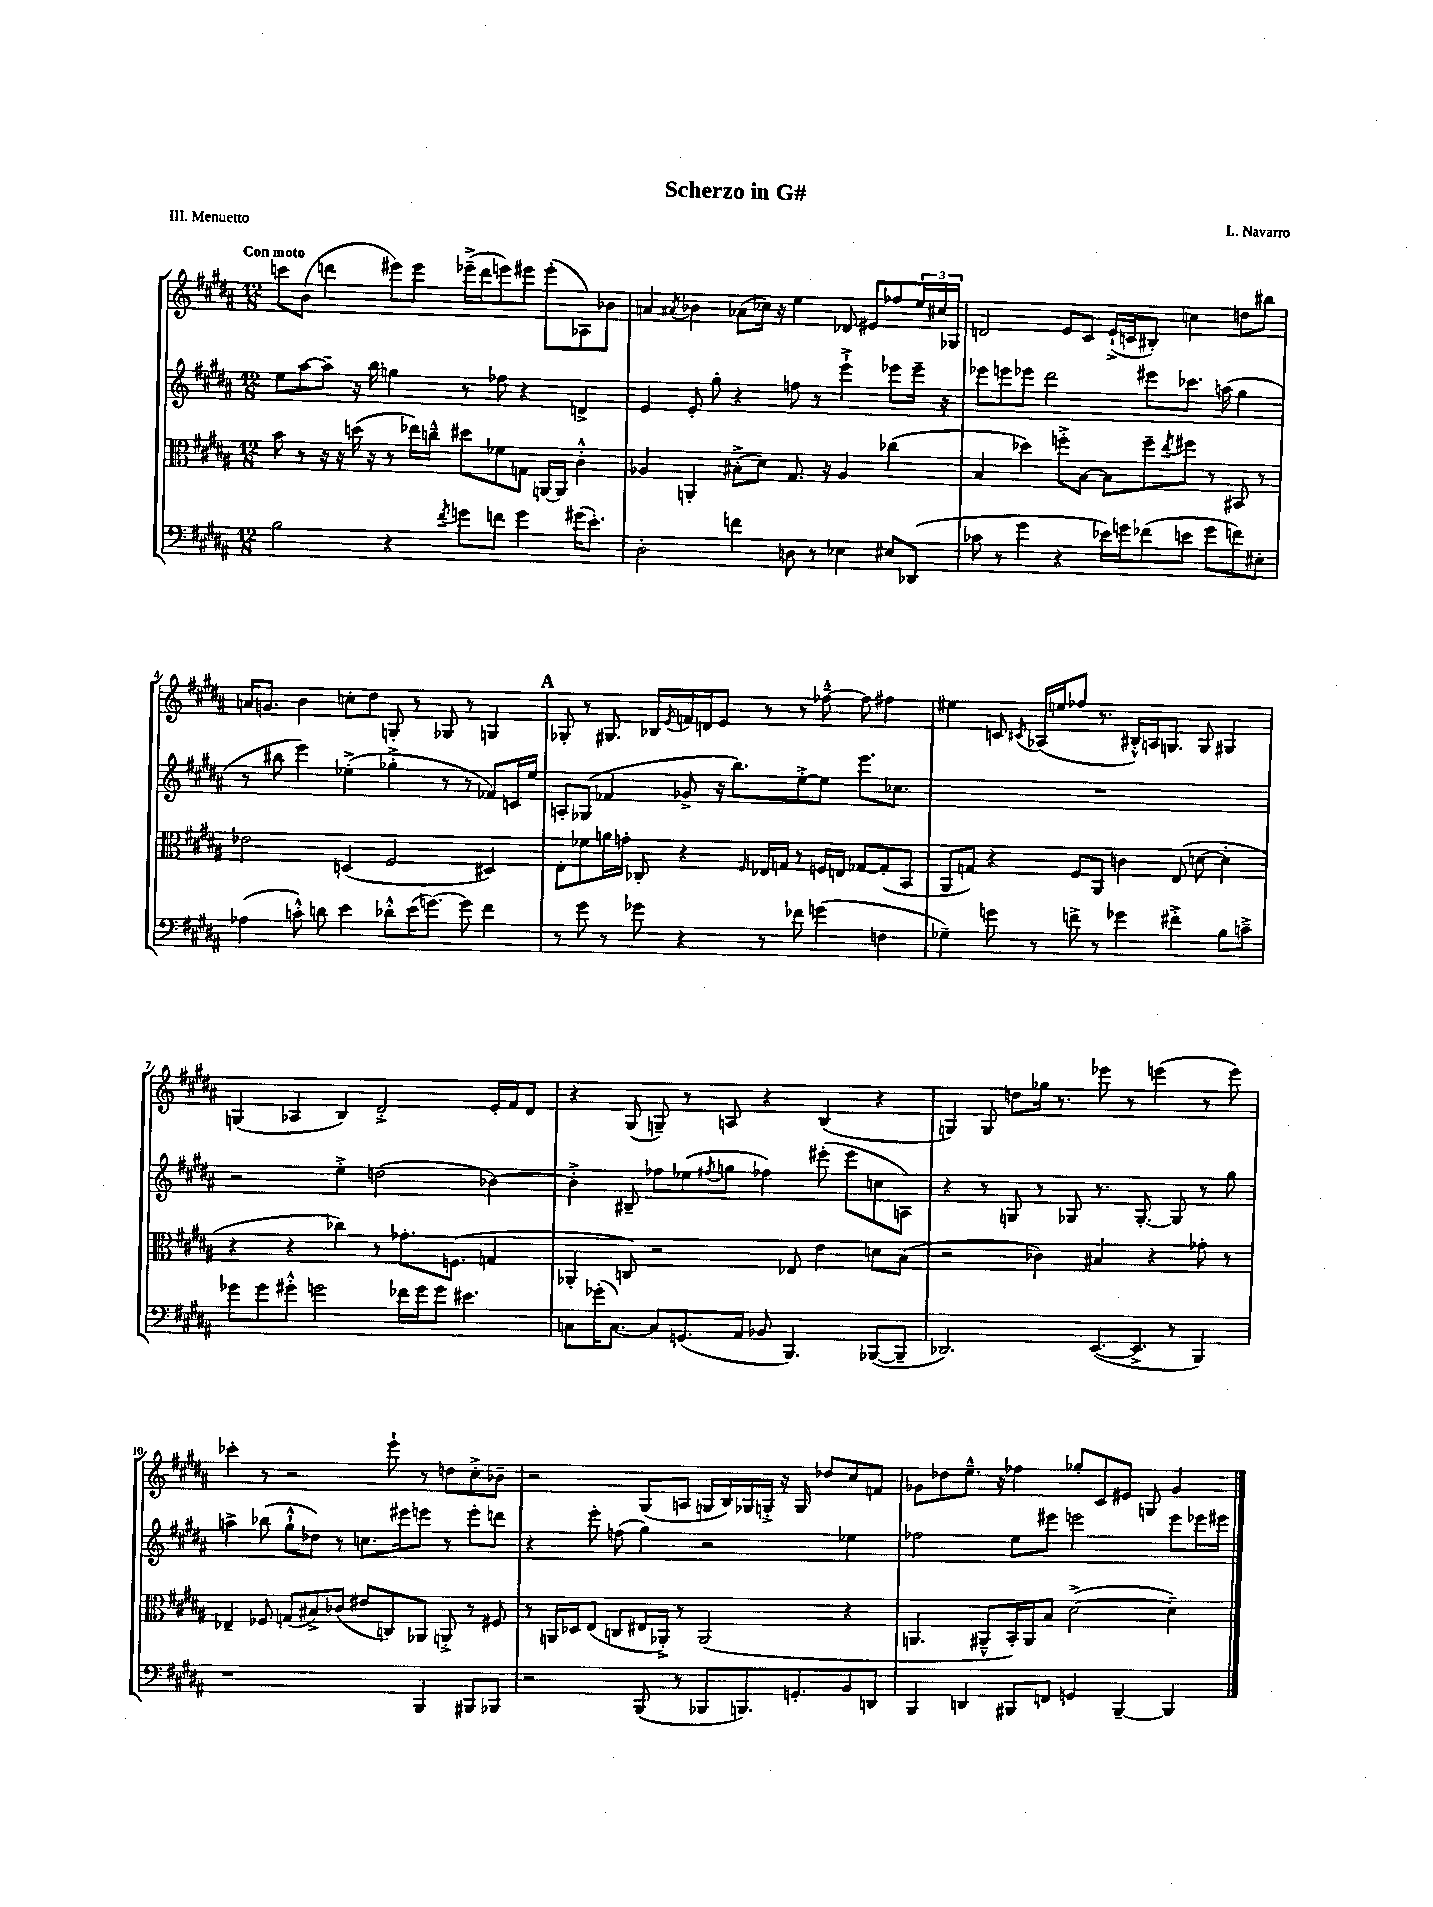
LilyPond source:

\header { title = "Scherzo in G#" composer = "L. Navarro" piece = "III. Menuetto" }
<<
\new StaffGroup <<
\new Staff = "s0" {
    \clef treble \key b \major \numericTimeSignature \time 12/8 \tempo "Con moto"
    c'''8 b'8( d'''4 eis'''8) eis'''8 ees'''16--->( d'''16 e'''8) eis'''8 eis'''8-.( aes8) bes'8 |
    a'4 \acciaccatura { ais'8 } bes'4 aes'8( ces''16) r16 e''4 des'8 eis'8 fes''8 \tuplet 3/2 { e''16 cis''16 ges16 } |
    d'2 e'8 cis'8 e'16-!->( c'16 bis8-.) c''4 d''8 bis''8 |
    a'16 g'8. b'4 c''8-. dis''8 g8-. r8 ges8 r8 g4 |
    \mark \markup { \bold "A" } ges8-. r8 gis8. bes16 \acciaccatura { e'8 } f'16 d'16 e'8 r8 r8 fes''8~---^ fes''8 fis''4 |
    eis''4 c'8 \acciaccatura { cis'8 } aes16( e''16 fes''8 r8. bis16-.-^) a16 g8. g8 gis4 |
    g4( aes4 b4) dis'2-.-> e'16-. fis'16 dis'8 |
    r4 gis8( g8--) r8 a8 r4 b4( r4 |
    g4) g8 d''8 ges''16 r8. ees'''8 r8 e'''4( r8 e'''8) |
    ces'''4-. r8 r2 e'''8-! r8 d''8 cis''8-.-> bes'8-- |
    r2 gis8( a8 g16 b16) ges16 g16-.-> r16 g16 des''8 cis''8 f'8 |
    ges'8 des''8 e''8.---^ r16 fes''4 ges''8-. cis'8 eis'8 g8 ges'4 \bar "|." |
}
\new Staff = "s1" {
    \clef treble \key b \major \numericTimeSignature \time 12/8
    e''8 ais''8~ ais''8-- r16 b''16 g''4 r8 fes''8 r4 d'4-> |
    e'4 e'8-. gis''8-. r4 f''8 r8 e'''4-!-> ees'''8 ees'''16-- r16 |
    ees'''8 e'''8 ees'''8 dis'''2 eis'''8 ces'''8. a''16( gis''4 |
    r8 bis''8 e'''4) ees''4-.->( ges''4-.-> r8 r8 fes'8) c'16 ees''16 |
    \mark \markup { \bold "A" } a8-. ges8( fes'4 ges'8-> r16 b''8.) e''8~-.-> e''8 e'''8. ces''8. |
    R1. |
    r2 e''4-.-> d''2( bes'4~) |
    bes'4-.-> bis8-- fes''8 ees''8( \acciaccatura { fis''8 } g''8 fes''4) eis'''8-.( eis'''8 c''8 a8) |
    r4 r8 g8 r8 ges8 r8. ges8.~-. ges8 r8 gis''8 |
    a''4-> bes''8( gis''8-!-^ des''8) r8 c''8. eis'''16 e'''8 r8 e'''8-. d'''8 |
    r4 e'''8-. f''8( gis''4) r2 ees''4 |
    fes''2 e''8 eis'''8 e'''2 e'''8 ees'''16 eis'''16 \bar "|." |
}
\new Staff = "s2" {
    \clef alto \key b \major \numericTimeSignature \time 12/8
    b'8 r8 r16 r16 d''16( r16 r8 ees''16) c''16---^ dis''8 fes'8 g8 a,16~ a,16 cis'4-.-^ |
    aes4 a,4-. bis8-.->( dis'8) gis8. r16 aes4 ces''4( |
    b4 des''4) f''8-.-> b8~ b8 f''8-- \acciaccatura { e''8 } fis''8 r8 bis,8 r8 |
    ees'2 d4( fis2 dis4) |
    \mark \markup { \bold "A" } e8-. fes'8 a'16 g'16-. ces8-. r4 \grace { fis16 } ees16 g16 r8 f16 e16 ges8~ ges8-.( b,8 |
    ais,8 g8) r4 fis8 ais,8 c'4 e8( d'8~ d'4-. |
    r4 r4 ces''4) r8 ges'8.-. f8.( g4 |
    aes,4-. c8) r2 ees8 e'4 d'8 b8( |
    r2 ces'4) bis4 r4 ges'8-. r8 |
    ees4-- fes8 g8( bis8->) ces'8( eis'8 c8) aes,8 a,8-.-> r8 fis8 |
    r8 a,16 des16 e8( c8 eis16 aes,16-.->) r8 aes,2( r4 |
    a,4. ais,8---^ b,16-.) ais,16 b8 dis'2~->( dis'4--) \bar "|." |
}
\new Staff = "s3" {
    \clef bass \key b \major \numericTimeSignature \time 12/8
    b2 r4 \acciaccatura { fis'8 } g'8 f'8 g'4 gis'16( e'8.-.) |
    dis2-. f'4 d8 r8 ees4 eis8 des,8( |
    ces'8 r8 gis'4 r4 ees'16) g'16 fes'8( e'8 g'8 f'8) eis8-. |
    aes4( c'8-.-^) d'8 e'4 des'8-.-^ e'16( g'8.~) g'8 fis'4 |
    \mark \markup { \bold "A" } r8 gis'8 r8 ges'8 r4 r8 fes'8 g'4( f4 |
    ges4--) g'8 r8 f'8-> r8 ges'4 fis'4-.-> b8 c'8---> |
    ges'8 ges'8 gis'8-.-^ g'2 fes'16 g'16 g'8 eis'4. |
    c8 ges'16-.( c8.~) c8 g,8.( ais,16 bes,8 b,,4.) bes,,8~( bes,,8-- |
    des,2.) e,8.~( e,8.-> r8 b,,4) |
    r1 b,,4 bis,,8 bes,,8 |
    r2 b,,8( r8 bes,,8 b,,8.) g,8.-. b,8 d,8 |
    b,,4 d,4 bis,,8 f,8 g,4 bis,,4~-- bis,,4 \bar "|." |
}
>>
>>
